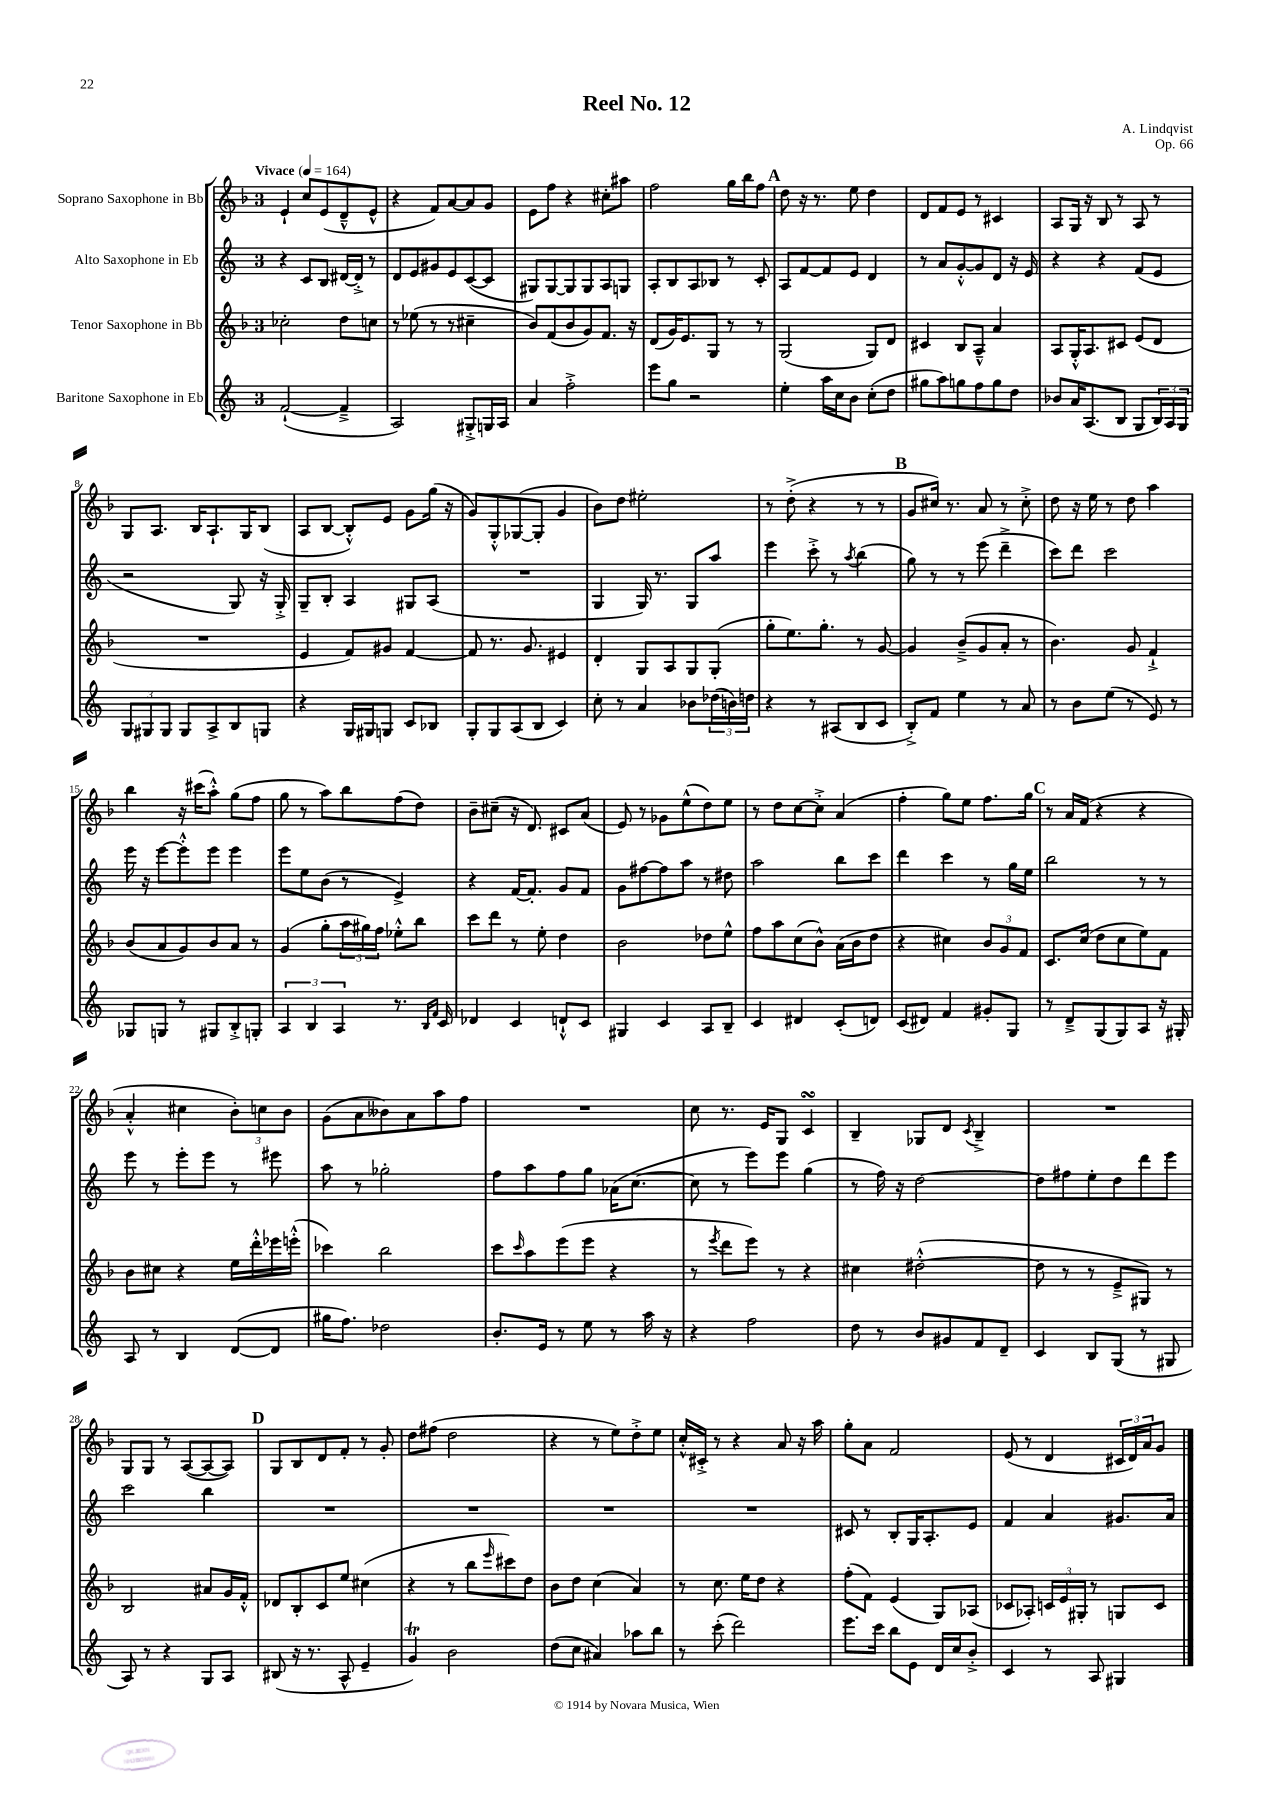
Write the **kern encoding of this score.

**kern	**kern	**kern	**kern
*part4	*part3	*part2	*part1
*staff4	*staff3	*staff2	*staff1
*I"Baritone Saxophone in Eb	*I"Tenor Saxophone in Bb	*I"Alto Saxophone in Eb	*I"Soprano Saxophone in Bb
*clefG2	*clefG2	*clefG2	*clefG2
*k[]	*k[b-]	*k[]	*k[b-]
*M3/4	*M3/4	*M3/4	*M3/4
*MM164	*MM164	*MM164	*MM164
=1	=1	=1	=1
!	!	!	!LO:TX:a:B:t=Vivace
([2f`/	2cc-X'\	4r	4e`/
.	.	8c/L	8cc/L
.	.	8B/J	(8e/
4f~^/]	8dd\L	[16d#X/LL	8d~^^/
.	.	16d#'^/JJ]	.
.	8ccn\J	8r	8e^^/J
=2	=2	=2	=2
2A/)	8r	8d/L	4r
.	(8ee-X\	8e/	.
.	8r	8g#X/	8f/L)
.	8r	8e/	[8a/
8G#X'^/L	4cc#X~\	([8c/	8a/]
16Gn/L	.	8c/J]	8g/J
16A/JJ	.	.	.
=3	=3	=3	=3
4a/	8b-/L)	8G#X/L)	8e\L
.	(8f/	[8G#/	8ff\J
2ff'^\	8b-/	8G#/]	4r
.	8g/)	8G#/	.
.	8.f/J	8A/	8cc#X'\L
.	.	8Gn/J	8aa#X\J
.	16r	.	.
=4	=4	=4	=4
8eee\L	(8d/L	8A'/L	2ff\
8gg\J	16g/K)	8B/	.
.	8.e/	.	.
2r	.	8A/	.
.	8G/J	8B-X/J	.
.	8r	8r	16gg\LL
.	.	.	16bb-\J
.	8r	8c'/	8ff\J
!!LO:REH:place=s1:t=A
=5	=5	=5	=5
4ee'\	(2G/	8A/L	8dd\
.	.	[8f/	16r
.	.	.	8.r
16aa\LL	.	8f/]	.
16cc\J	.	.	.
8b\J	.	8e/J	8ee\
(8cc'\L	8G/L)	4d/	4dd\
8dd\J	8d/J	.	.
=6	=6	=6	=6
8gg#X\L	4c#X/	8r	8d/L
8aa\)	.	8a/L	8f/
8ggn\	8B-/L	[8g'^^/	8e/J
8ff\	8A~^^/J	8g/]	8r
8gg\	4a/	8d/J	4c#X/
8dd\J	.	16r	.
.	.	16e/	.
=7	=7	=7	=7
8b-X/L	8A/L	4r	8A/L
16a/K	16G'^^/K	.	16G/Jk
(8.A/	8.A/	.	16r
.	.	4r	8B-/
8B/J	8c#X/J	.	8r
8G/L	(8e/L	(8f/L	8A/
24B/L)	8d/J	8e/J	8r
24A/	.	.	.
24G/JJ	.	.	.
!!LO:LB:g=z
=8	=8	=8	=8
12G/L	2.r	2r	8G/L
12G#X/	.	.	.
.	.	.	8.A/J
12G#/J	.	.	.
8G#/L	.	.	.
.	.	.	16B-/KL
8A^/	.	.	8.A`/
8B/	.	8G/)	.
.	.	.	16G/K
8Gn/J	.	16r	(8B-/J
.	.	16G'^/	.
=9	=9	=9	=9
4r	4e/	8G~/L	8A/L
.	.	8B'/J	[8B-/J
16G/LL	8f/L)	4A/	8B-'^^/L])
16G#X/J	.	.	.
8Gn/J	8g#X/J	.	8e/J
8c/L	[4f/	8G#X/L	8g\L
8B-X/J	.	(8A/J	(16gg\Jk
.	.	.	16r
=10	=10	=10	=10
8G'/L	8f/]	2.r	8g/L)
8G/	8.r	.	8G'^^/
(8A/	.	.	([8G-X/
.	8.g/	.	.
8B/J	.	.	8G-'/J]
4c/)	4e#X/	.	4g/
=11	=11	=11	=11
8cc'\	4d'/	4G/	8b-\L)
8r	.	.	8dd\J
4a/	8G/L	16G/)	2ee#X'\
.	.	8.r	.
.	8A/	.	.
8b-X\L	8G/	8G/L	.
(24dd-X\L	(8G'/J	8aa/J	.
24bn\)	.	.	.
24ddn\JJ	.	.	.
=12	=12	=12	=12
4r	8gg'\L	4eee\	8r
.	8.ee\)	.	(8dd'^\
8r	.	8ccc'^\	4r
.	8.gg'\J	.	.
(8A#X/L	.	8r	.
.	.	8qaa/	.
8B/	8r	(4bb\	8r
8c/J	[8g/	.	8r
!!LO:REH:place=s1:t=B
=13	=13	=13	=13
8B'^/L)	4g/]	8gg\)	8g/L
8f/J	.	8r	16cc#X/Jk)
.	.	.	8.r
4ee\	(8b-~^/L	8r	.
.	8g/	(8eee\	8a/
8r	8a'/J	4ddd~^\	8r
8a/	8r	.	8cc#'^\
=14	=14	=14	=14
8r	4.b-\)	8ccc\L)	8dd\
8b\L	.	8ddd\J	16r
.	.	.	16ee\
(8ee\J	.	2ccc\	8r
8r	8g/	.	8dd\
8e/)	4f`^/	.	4aa\
8r	.	.	.
!!LO:LB:g=z
=15	=15	=15	=15
8G-X/L	(8b-/L	16eee\	4bb-\
.	.	16r	.
8Gn/J	8a/	[8eee\L	.
8r	8g/)	8eee'^^\]	16r
.	.	.	(16ccc#X\KL
8G#X/L	8b-/	8eee\J	8aa'^^\J)
8B'^/	8a/J	4eee\	(8gg\L
8Gn'/J	8r	.	8ff\J
=16	=16	=16	=16
6A/	(4g/	8eee\L	8gg\
.	.	8ee\	8r
6B/	.	.	.
.	8gg'\L	(8b\J	8aa\L)
6A/	.	.	.
.	24aa\L	8r	8bb-\
.	24gg#X\)	.	.
.	24ff\JJ	.	.
8.r	8ee-X'^^\L	4e^/)	(8ff\
.	8bb-\J	.	8dd\J)
16qqB/LL	.	.	.
16qqf/JJ	.	.	.
16c/	.	.	.
=17	=17	=17	=17
4d-X/	8ccc\L	4r	8b-~\L
.	8ddd\J	.	(8cc#X~\J
4c/	8r	[16f/KL	16r
.	.	8.f'/J]	8.d/)
.	8ee'\	.	.
8dn`^^/L	4dd\	8g/L	8c#X/L
8c/J	.	8f/J	(8a/J
=18	=18	=18	=18
4G#X/	2b-\	8g\L	8e/)
.	.	[8ff#X\	8r
4c/	.	8ff#\]	8g-X\L
.	.	8aa\J	(8ee^^\
8A/L	8dd-X\L	8r	8dd\)
8B~/J	8ee^^\J	8dd#X\	8ee\J
=19	=19	=19	=19
4c/	8ff\L	2aa\	8r
.	8aa\	.	8dd\L
4d#X/	(8cc\	.	[8cc\
.	8b-^^\J)	.	8cc'^\J]
(8c'/L	(16a\LL	8bb\L	(4a/
.	16b-\J	.	.
8dn/J)	8dd\J	8ccc\J	.
=20	=20	=20	=20
(8c/L	4r	4ddd\	4ff'\
8d#X/J)	.	.	.
4f/	4cc#X\)	4ccc\	8gg\L)
.	.	.	8ee\J
8g#X'/L	12b-/L	8r	8.ff\L
.	12g/	.	.
8G/J	.	16gg\LL	.
.	12f/J	.	.
.	.	16ee\JJ	16gg\Jk
!!LO:REH:place=s1:t=C
=21	=21	=21	=21
8r	8.c/L	2bb\	8r
8d~^/L	.	.	16a/LL
.	(16cc/Jk	.	(16f/JJ
(8G/	8dd\L	.	4r
8G/)	8cc\	.	.
8A/J	8ee\)	8r	4r
16r	8f\J	8r	.
16G#X'/	.	.	.
!!LO:LB:g=z
=22	=22	=22	=22
8A/	8b-\L	8eee\	4a'^^/
8r	8cc#X\J	8r	.
4B/	4r	8eee'\L	4cc#X\
.	.	8eee\J	.
([8d/L	16ee\LL	8r	12b-'\L)
.	16ddd'^^\	.	.
.	.	.	12ccn\
8d/J]	16eee-X\	8eee#X\	.
.	.	.	12b-\J
.	(16eeen'^^\JJ	.	.
=23	=23	=23	=23
16gg#X\KL	4ccc-X\)	8aa\	(8g\L
8.ff\J)	.	.	.
.	.	8r	8a\
2dd-X\	2bb-\	2gg-X'\	8b--X\)
.	.	.	8a\
.	.	.	8aa\
.	.	.	8ff\J
=24	=24	=24	=24
8.b'/L	8ccc\L	8ff\L	2.r
.	16qqccc/	.	.
.	8aa\	8aa\	.
16e/Jk	.	.	.
8r	(8eee\	8ff\	.
8ee\	8eee\J	8gg\J	.
8r	4r	(16a-X\KL	.
.	.	[8.cc\J	.
16aa\	.	.	.
16r	.	.	.
=25	=25	=25	=25
4r	8r	8cc\]	8cc\
.	8qeee/	.	.
.	8ddd\L	8r	8.r
2ff\	8eee\J)	8eee\L)	.
.	.	.	16e/KL
.	8r	8eee\J	8G/J
.	4r	(4gg\	4csSSS/
=26	=26	=26	=26
8dd\	4cc#X\	8r	4B-~/
8r	.	16ff\)	.
.	.	16r	.
8b/L	([2dd#X'^^\	[2dd\	8G-X/L
8g#X/	.	.	8d/J
.	.	.	8qc/
8f/	.	.	4B-~^/
8d~/J	.	.	.
=27	=27	=27	=27
4c/	8dd#\]	8dd\L]	2.r
.	8r	8ff#X\	.
8B/L	8r	8ee'\	.
(8G/J	8e~^/L	8dd\	.
8r	8G#X/J)	8ddd\	.
8G#X/	8r	8eee\J	.
!!LO:LB:g=z
=28	=28	=28	=28
8A/)	2B-/	2ccc\	8G/L
8r	.	.	8G/J
4r	.	.	8r
.	.	.	([8A/L
8G/L	8a#X/L	4bb\	8A/_
8A/J	16g/L	.	8A/J])
.	16f'^^/JJ	.	.
!!LO:REH:place=s1:t=D
=29	=29	=29	=29
(8B#X/	8d-X/L	2.r	8G/L
16r	8B-'/	.	8B-/
8.r	.	.	.
.	8c/	.	8d/
8A^^/	8ee/J	.	8f'/J
4e~/	(4cc#X\	.	8r
.	.	.	8g'/
=30	=30	=30	=30
4gT/)	4r	2.r	8dd\L
.	.	.	(8ff#X\J
2b\	8r	.	2dd\
.	8bb-\L	.	.
.	16qqeee/	.	.
.	8ccc#X\)	.	.
.	8dd\J	.	.
=31	=31	=31	=31
(8dd\L	8b-\L	2.r	4r
8cc\J	8dd\J	.	.
4a#X/)	(4cc\	.	8r
.	.	.	8ee\L)
8aa-X\L	4a/)	.	8dd'^\
8bb\J	.	.	8ee\J
=32	=32	=32	=32
8r	8r	2.r	16cc'^^/LL
.	.	.	16c#X'^/JJ
(8ccc'\	8.cc\	.	8r
2ddd\)	.	.	4r
.	16ee\KL	.	.
.	8dd\J	.	.
.	4r	.	8a/
.	.	.	16r
.	.	.	16aa\
=33	=33	=33	=33
8.eee\L	(8ff'\L	8c#X/	8gg'\L
.	8f\J)	8r	8a\J
16ccc\Jk	.	.	.
8bb\L	(4e/	8B'/L	2f/
8e\J	.	16G/K	.
.	.	8.A'/	.
16d/LL	8G/L)	.	.
16cc/J	.	.	.
8b'^/J	(8A-X/J	8e/J	.
=34	=34	=34	=34
4c/	8c-X/L	4f/	(8e/
.	8A-X'/J)	.	8r
8r	24cn/LL	4a/	4d/
.	24e/	.	.
.	24G#X'/JJ	.	.
8A/	8r	.	.
4G#X/	8Gn/L	8.g#X/L	24c#X/LL
.	.	.	24d/)
.	.	.	24a/J
.	8c/J	.	8g/J
.	.	16a/Jk	.
==	==	==	==
*-	*-	*-	*-
